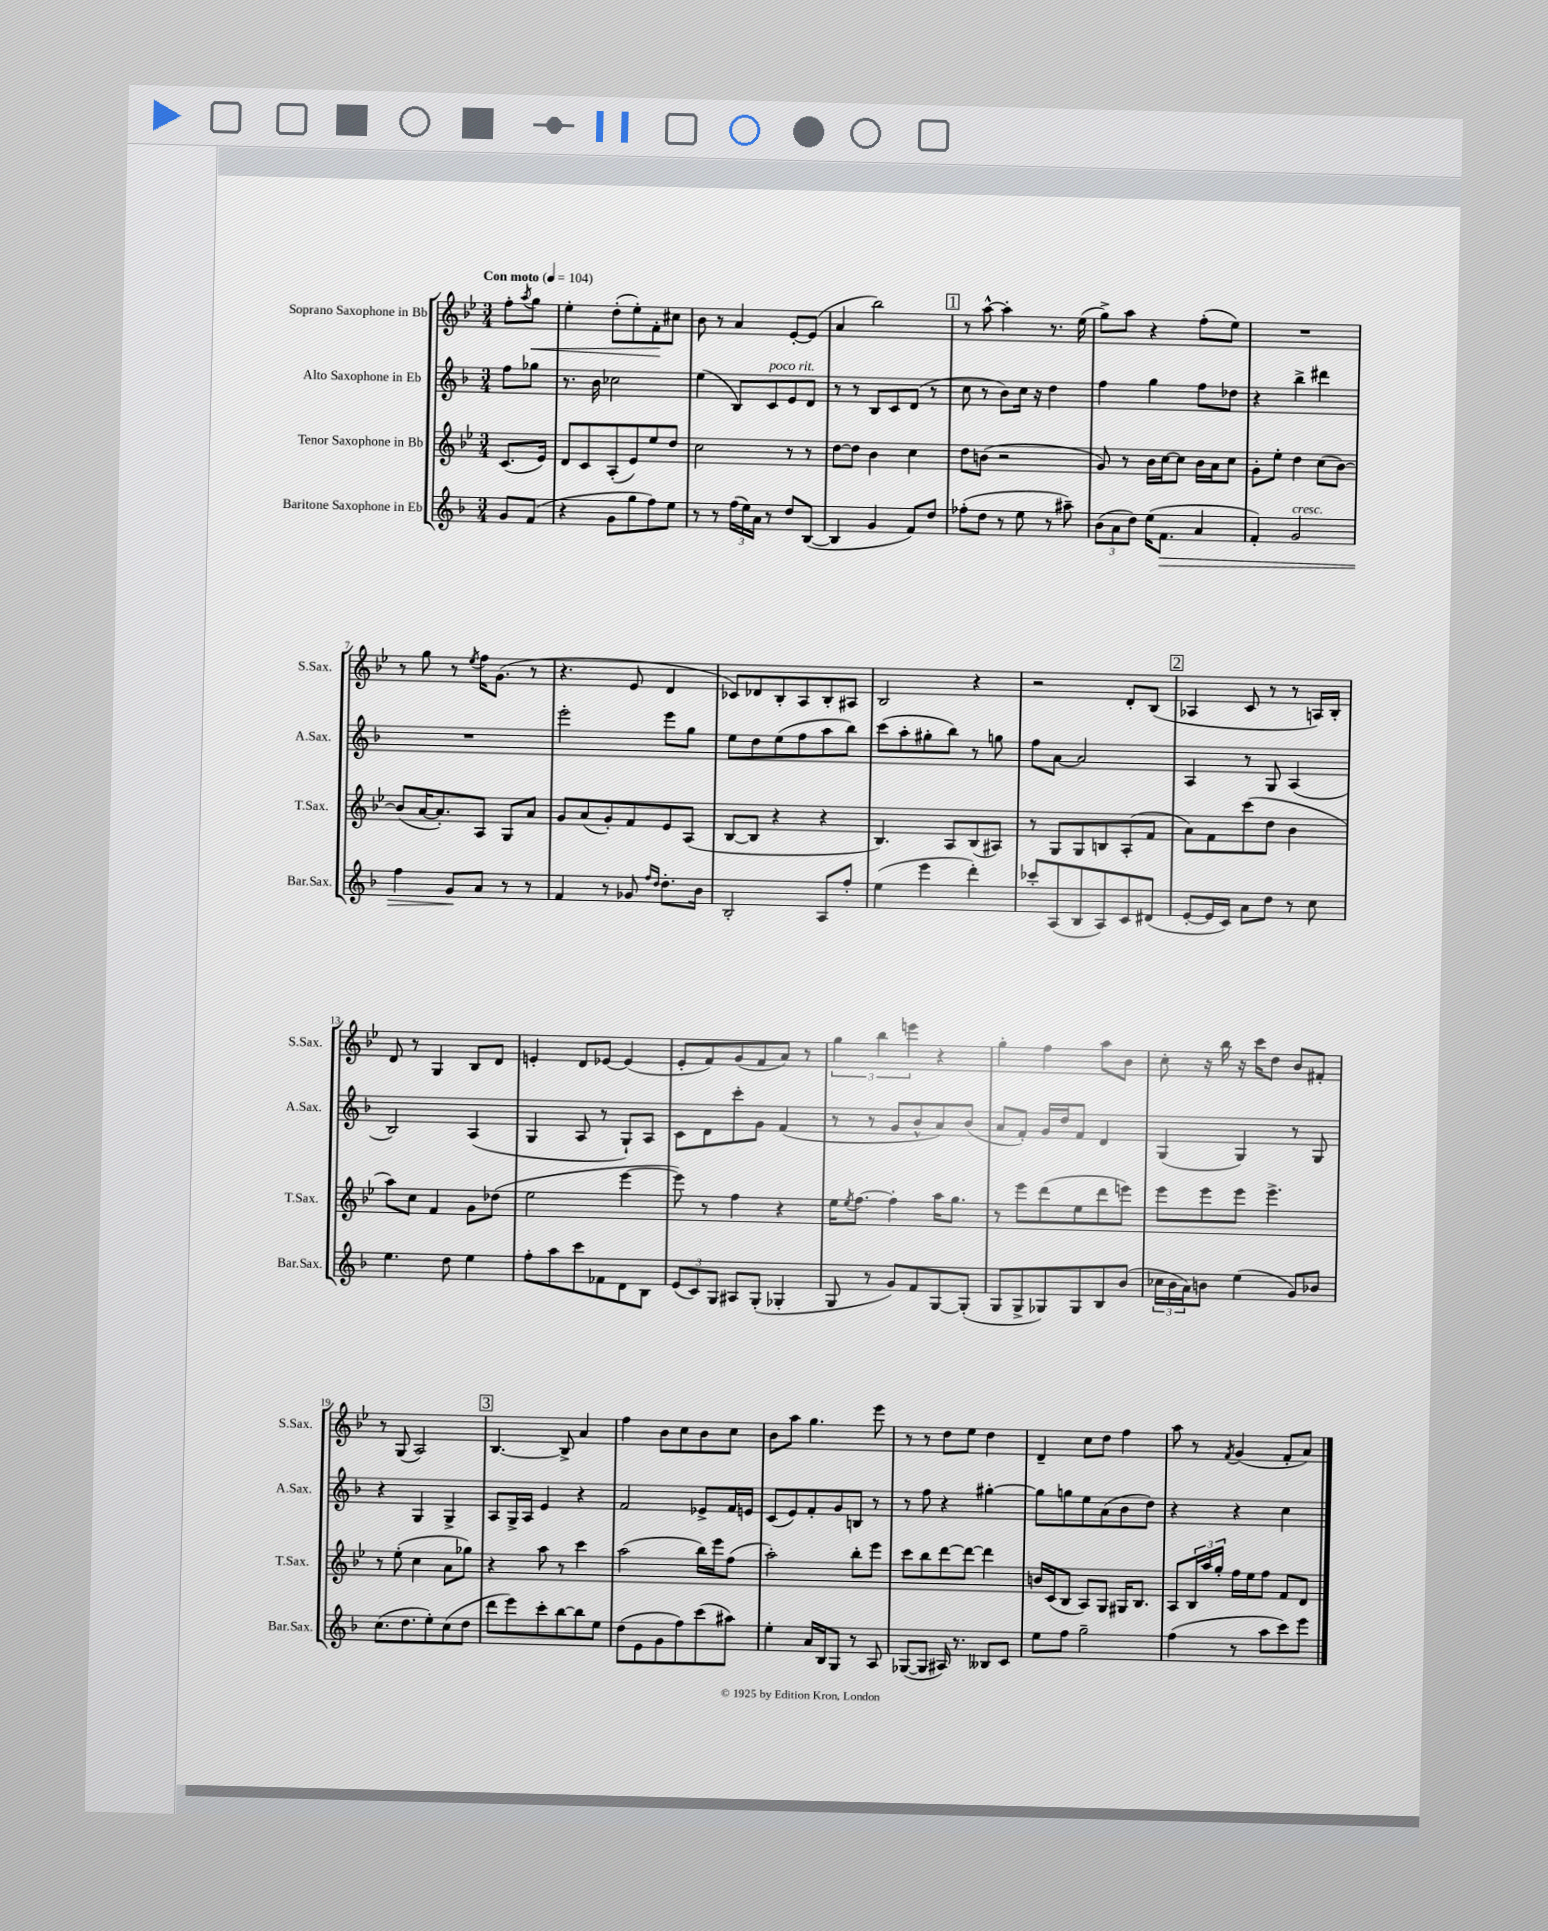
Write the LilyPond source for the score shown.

<<
\new StaffGroup <<
\new Staff = "s0" \with { instrumentName = "Soprano Saxophone in Bb" shortInstrumentName = "S.Sax." } {
    \clef treble \key bes \major \numericTimeSignature \time 3/4 \partial 4 \tempo "Con moto" 4 = 104
    f''8-. \acciaccatura { a''8 } g''8\< |
    ees''4-. d''8-.( ees''8-.) f'8-.\! cis''8 |
    bes'8 r8 a'4 ees'8~-. ees'8( |
    a'4 bes''2) |
    \mark \markup { \box "1" } r8 a''8~-^ a''4-. r8. ees''16( |
    g''8->) a''8 r4 f''8-.( ees''8) |
    R2. |
    r8 g''8 r8 \acciaccatura { ees''8 } f''16 g'8.( r8 |
    r4. ees'8 d'4 |
    ces'8) des'8 bes8-. a8 bes8-. ais8 |
    bes2 r4 |
    r2 d'8-. bes8( |
    \mark \markup { \box "2" } aes4 c'8 r8 r8 a16) bes16-. |
    d'8 r8 g4 bes8 d'8 |
    e'4-. d'8 ees'8~ ees'4( |
    ees'8-. f'8) g'8( f'8 a'8) r8 |
    \tuplet 3/2 { g''4 bes''4 e'''4 } r4 |
    g''4-. f''4 a''8 bes'8 |
    c''8-. r16 bes''16 r16 c'''16 d''8 bes'8 fis'8-. |
    r8 g8( a2) |
    \mark \markup { \box "3" } bes4.~ bes8-> a'4 |
    f''4 bes'8 c''8 bes'8 c''8 |
    bes'8 a''8 g''4. ees'''8 |
    r8 r8 d''8 ees''8 d''4 |
    d'4-- c''8 d''8 f''4 |
    a''8 r8 \acciaccatura { f'8 } g'4( f'8-. a'8) \bar "|." |
}
\new Staff = "s1" \with { instrumentName = "Alto Saxophone in Eb" shortInstrumentName = "A.Sax." } {
    \clef treble \key f \major \numericTimeSignature \time 3/4 \partial 4
    f''8 ges''8 |
    r8. bes'16 ces''2 |
    e''4( bes8) c'8^\markup { \italic "poco rit." } e'8 d'8 |
    r8 r8 bes8 c'8 d'8( r8 |
    \mark \markup { \box "1" } c''8 r8 bes'8) c''16 r16 d''4 |
    f''4 g''4 f''8 des''8 |
    r4 bes''4-> dis'''4 |
    R2. |
    e'''2-. e'''8 g''8 |
    e''8 d''8 e''8( f''8 a''8 bes''8) |
    c'''8( a''8-. gis''8-. bes''8) r8 g''8 |
    f''8 a'8~ a'2 |
    \mark \markup { \box "2" } a4 r8 g8 a4( |
    bes2) a4( |
    g4 a8 r8 g8-!) a8 |
    c'8 d'8 c'''8-. g'8 f'4( |
    r8 r8 g'8 bes'8-^ a'8) bes'8( |
    a'8 f'8-.) g'16 d''16 f'8 d'4 |
    g4( g4) r8 g8 |
    r4 g4 g4-> |
    \mark \markup { \box "3" } a8 g16-> a16 e'4 r4 |
    f'2 ees'8-> f'16 e'16 |
    c'8( e'8) f'8-. g'8 b8 r8 |
    r8 f''8 r4 gis''4~-. |
    gis''8 g''8 e''8 a'8( bes'8 d''8) |
    r4 r4 c''4 \bar "|." |
}
\new Staff = "s2" \with { instrumentName = "Tenor Saxophone in Bb" shortInstrumentName = "T.Sax." } {
    \clef treble \key bes \major \numericTimeSignature \time 3/4 \partial 4
    c'8.( ees'16) |
    d'8 c'8 a8-.( ees'8) ees''8 d''8 |
    c''2 r8 r8 |
    d''8~ d''8 bes'4 c''4 |
    \mark \markup { \box "1" } d''8 b'8( r2 |
    g'8) r8 bes'16 c''16~ c''8 bes'16 a'16 c''8 |
    g'8-. ees''8-. d''4 c''8( bes'8~) |
    bes'8( a'16~ a'8.-.) a8 g8 a'8 |
    g'8 a'8( g'8-.) f'8 ees'8 a8( |
    bes8~ bes8 r4 r4 |
    bes4.) a8 bes8( ais8) |
    r8 g8 g8 b8 a8-.( f'8 |
    \mark \markup { \box "2" } a'8) f'8 c'''8( d''8 bes'4 |
    a''8) c''8 f'4 g'8 des''8( |
    ees''2 ees'''4~ |
    ees'''8) r8 f''4 r4 |
    ees''16 \acciaccatura { ees''8 } f''8.~ f''4-. a''16 g''8. |
    r8 ees'''8 d'''8( ees''8 d'''8 e'''8) |
    ees'''8 ees'''8 ees'''8 ees'''4.-> |
    r8 ees''8-.( c''4 a'8 ges''8) |
    \mark \markup { \box "3" } r4 a''8 r8 c'''4 |
    a''2( bes''16) ees'''16 f''8( |
    a''2-.) bes''8-. ees'''8 |
    c'''8 bes''8 d'''8~ d'''8~ d'''4 |
    b'16 c'16( bes8 a8) g8 gis16 bes8. |
    a8 \tuplet 3/2 { bes16 a''16 g''16-. } f''16 ees''16 f''8 f'8 d'8 \bar "|." |
}
\new Staff = "s3" \with { instrumentName = "Baritone Saxophone in Eb" shortInstrumentName = "Bar.Sax." } {
    \clef treble \key f \major \numericTimeSignature \time 3/4 \partial 4
    g'8 f'8( |
    r4 g'8 g''8 f''8) e''8 |
    r8 r8 \tuplet 3/2 { f''16( e''16) a'16 } r8 d''8 bes8~( |
    bes4 g'4 f'8) d''8 |
    \mark \markup { \box "1" } fes''8-.( d''8 r8 e''8 r8 ais''8--) |
    \tuplet 3/2 { bes'8( a'8 d''8) } e''16( f'8.\> a'4 |
    f'4-.) g'2^\markup { \italic "cresc." } |
    f''4 g'8\! a'8 r8 r8 |
    f'4 r8 ges'8 \grace { f''16 d''16 } d''8.-. bes'16 |
    bes2-. a8 f''8-. |
    e''4( e'''4 d'''4-.) |
    ces'''8-. a8( bes8 a8) c'8 dis'8( |
    \mark \markup { \box "2" } e'8~-. e'16 c'16) a'8 d''8 r8 c''8 |
    e''4. d''8 e''4 |
    f''8-. a''8 c'''8 fes'8 d'8 bes8 |
    \tuplet 3/2 { e'8( c'8) g8 } ais8 g8-.( ges4-. |
    g8 r8 g'8) f'8 g8~ g8-.( |
    g8 g8-> ges8) ges8 bes8 bes'8( |
    \tuplet 3/2 { ces''16 bes'16 a'16) } b'8 e''4( g'8) bes'8 |
    c''8.( d''8. e''8-.) c''8( d''8 |
    \mark \markup { \box "3" } d'''8 e'''8) c'''8-. bes''8~ bes''8 e''8 |
    d''8( e'8 g'8 f''8) c'''8( ais''8) |
    e''4-. a'16 bes16 g8 r8 a8 |
    ges8~( ges8 ais16) r8. beses8 c'8 |
    e''8 f''8 g''2-- |
    f''4( r8 a''8 c'''8) e'''8 \bar "|." |
}
>>
>>
